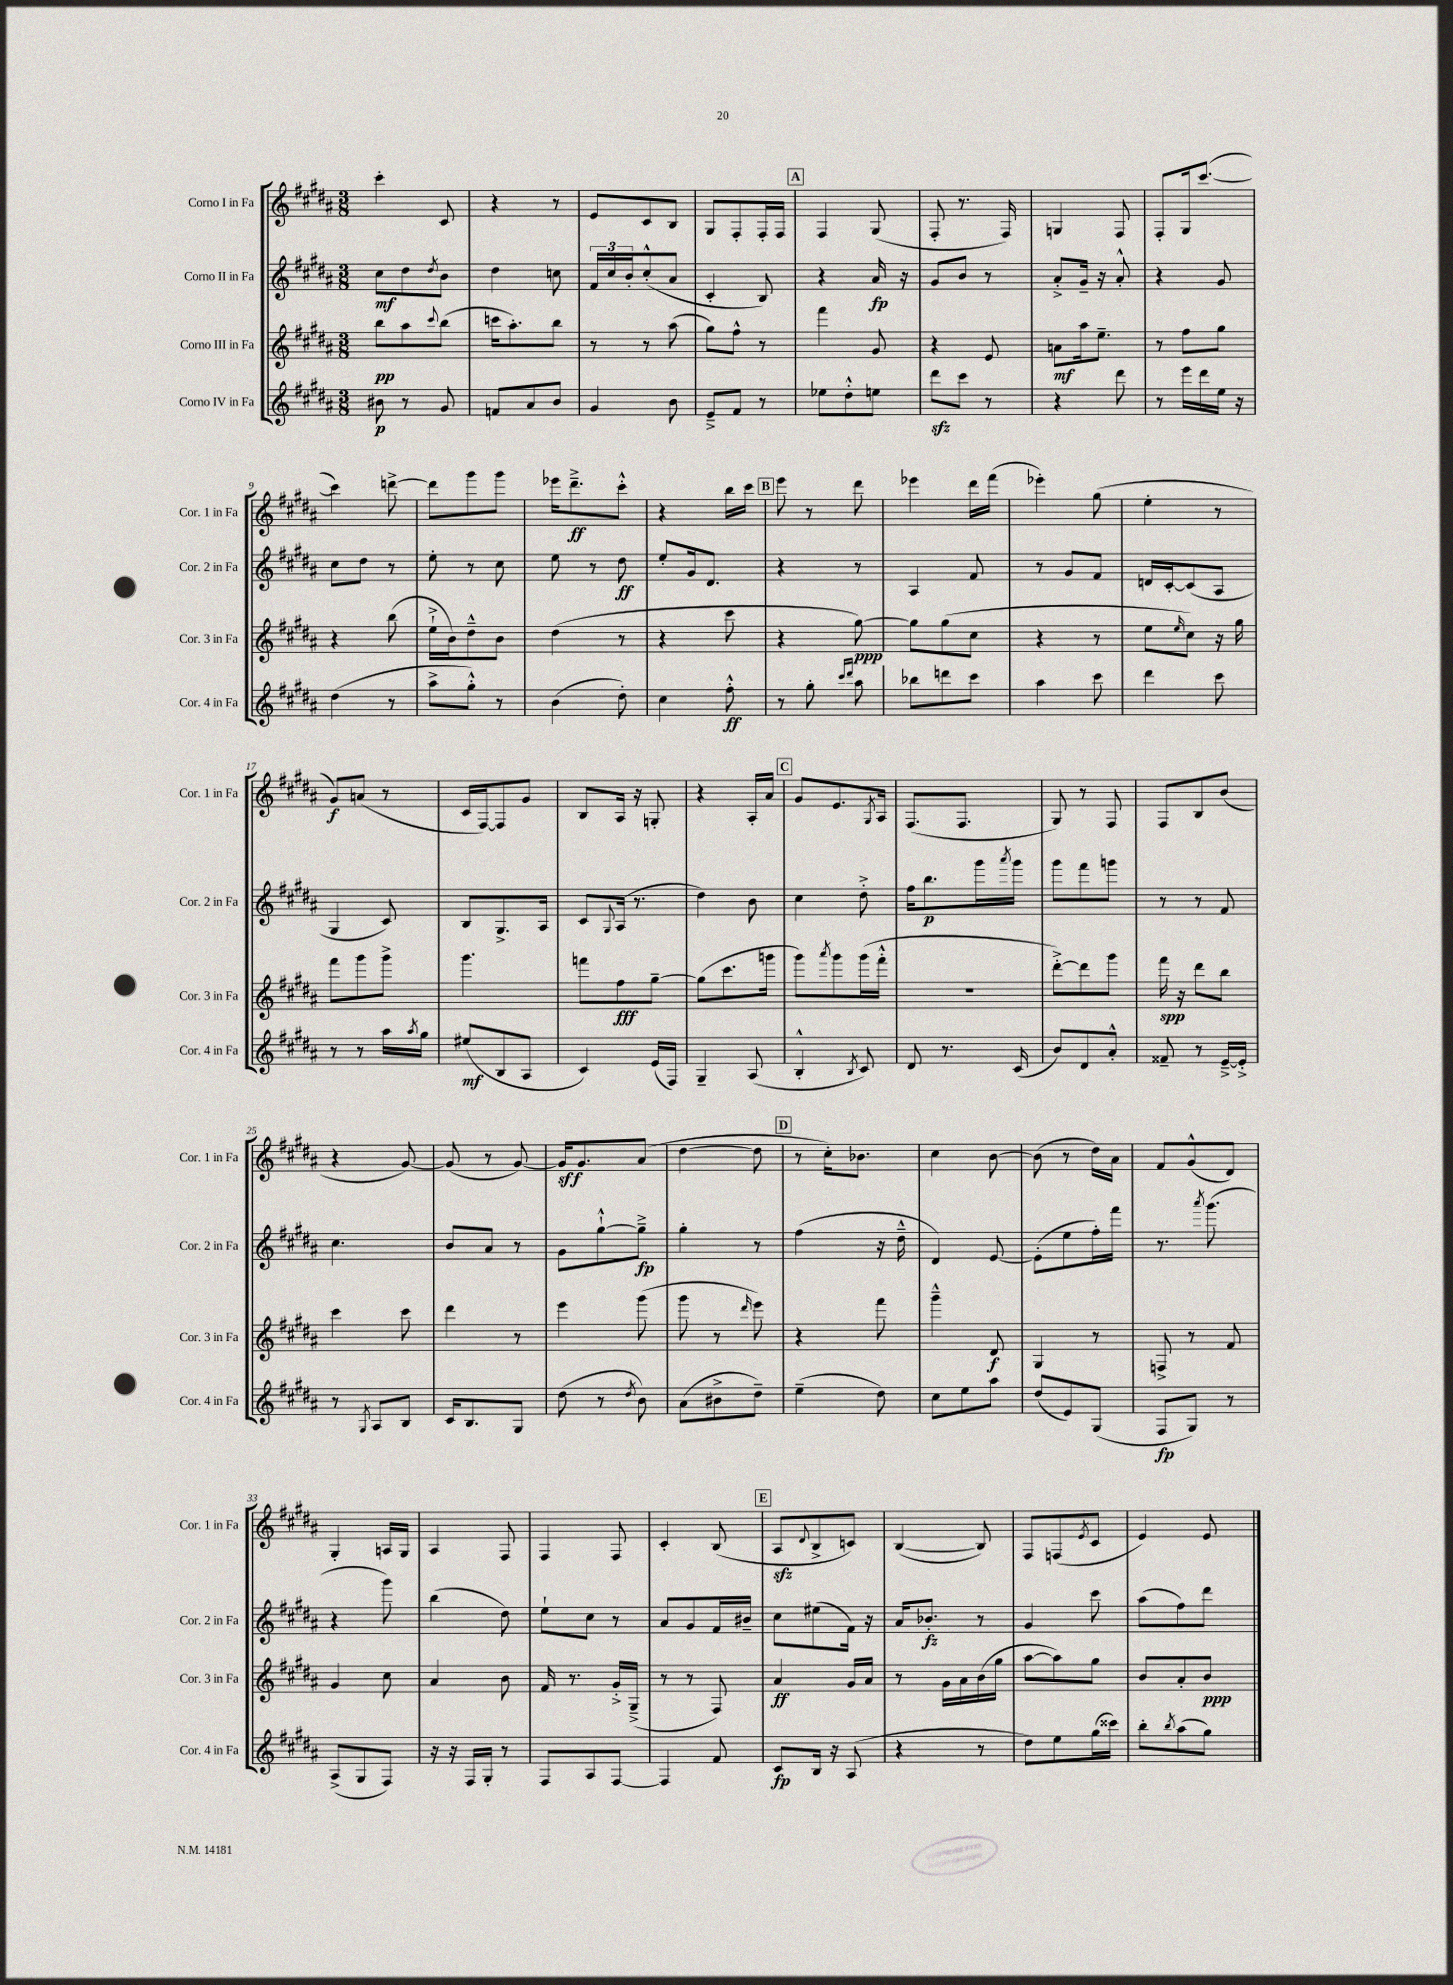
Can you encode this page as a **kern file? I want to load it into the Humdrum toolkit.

**kern	**kern	**kern	**kern
*staff4	*staff3	*staff2	*staff1
*clefG2	*clefG2	*clefG2	*clefG2
*k[f#c#g#d#a#]	*k[f#c#g#d#a#]	*k[f#c#g#d#a#]	*k[f#c#g#d#a#]
*M3/8	*M3/8	*M3/8	*M3/8
8b#	8bb	8cc#	4ccc#'
8r	8aa#	8dd#	.
.	8qqccc#	8qdd#	.
8g#	(8bb	8b	8c#
=	=	=	=
8f	16ccc	4dd#	4r
.	8.aa#')	.	.
8a#	.	.	.
8b	8bb	8cc	8r
=	=	=	=
4g#	8r	24f#	8e
.	.	24cc#	.
.	.	24b'	.
.	8r	(8cc#'^^	8c#
8b	(8aa#	8a#	8B
=	=	=	=
8e~^	8gg#)	4c#'	8G#
8f#	8ff#^^	.	8F#'
8r	8r	8B)	16F#'
.	.	.	16F#
=	=	=	=
8ee-	4fff#	4r	4F#
8dd#'^^	.	.	.
8ee	8g#	16a#	(8G#
.	.	16r	.
=	=	=	=
8ddd#	4r	8g#	8F#'
8ccc#	.	8b	8.r
8r	8e	8r	.
.	.	.	16F#)
=	=	=	=
4r	8a	8a#'^	4G
.	16aa#	16g#~	.
.	8.ee~	16r	.
8ddd#	.	8a#'^^	8F#
=	=	=	=
8r	8r	4r	8F#'
16eee	8ff#	.	16G#
16ddd#	.	.	([8.ccc#
16ee	8gg#	8g#	.
16r	.	.	.
=	=	=	=
(4dd#	4r	8cc#	4ccc#])
.	.	8dd#	.
8r	(8bb	8r	[8ddd^
=	=	=	=
8aa#^	16ee`^	8ee'	8ddd]
.	16b)	.	.
8gg#'^^)	8dd#~^^	8r	8ggg#
8r	8b	8cc#	8ggg#
=	=	=	=
(4b	(4dd#	8ee	16eee-
.	.	.	8.ddd#~^
.	.	8r	.
8dd#')	8r	8dd#	8ccc#'^^
=	=	=	=
4cc#	4r	8ee'	4r
.	.	16g#	.
.	.	8.d#	.
8ff#'^^	8ccc#	.	16bb
.	.	.	16ccc#
=	=	=	=
8r	4r	4r	8eee
8gg#'	.	.	8r
16qqccc#	.	.	.
16qqddd#	.	.	.
8aa#	[8gg#)	8r	8ddd#
=	=	=	=
8bb-	8gg#]	4A#	4eee-
8ddd	(8gg#	.	.
8ccc#	8cc#	8f#	16ddd#
.	.	.	(16fff#
=	=	=	=
4aa#	4r	8r	4eee-')
.	.	8g#	.
8ccc#	8r	8f#	(8gg#
=	=	=	=
4ddd#	8ee	16d	4ee'
.	.	[16c#'	.
.	16qqee	.	.
.	8cc#)	(8c#]	.
8ccc#	16r	8A#	8r
.	16gg#	.	.
=	=	=	=
8r	8fff#	4G#	8g#)
8r	8ggg#	.	(8a
16aa#	8ggg#^	8c#)	8r
8qaa#	.	.	.
16gg#	.	.	.
=	=	=	=
(8ee#	4.ggg#	8B	16c#
.	.	.	[16F#)
8B	.	8.G#^	8F#]
8A#	.	.	8g#
.	.	16A#	.
=	=	=	=
4c#)	8fff	8c#	8B
.	.	8qqG#	.
.	8ff#	(16A#	16A#
.	.	8.r	16r
(16e	[8gg#~	.	8G'
16F#)	.	.	.
=	=	=	=
4G#~	(8gg#]	4dd#)	4r
.	8.ccc#	.	.
(8A#	.	8b	16A#'
.	16ggg	.	16a#
=	=	=	=
4B'^^	8ggg#)	4cc#	8g#
.	8qaaa#	.	.
.	8ggg#	.	8.e
8qB	.	.	.
8c#)	(16ggg#	8dd#'^	.
.	.	.	8qG#
.	16fff#'^^	.	16A#
=	=	=	=
8d#	4.r	16ff#	(8.F#
.	.	8.bb	.
8.r	.	.	.
.	.	.	8.F#
.	.	16ggg#	.
.	.	8qaaa#	.
(16c#	.	16ggg#	.
=	=	=	=
8b)	[8ddd#'^)	8ggg#	8G#)
8d#	8ddd#]	8fff#	8r
8a#'^^	8ggg#	8ggg	8F#
=	=	=	=
8f##~	16fff#	8r	8F#
.	16r	.	.
8r	8ddd#	8r	8B
[16e~^	8bb	8f#	(8b
16e'^]	.	.	.
=	=	=	=
8r	4ccc#	4.cc#	4r
8qG#	.	.	.
8A#	.	.	.
8B	8ccc#	.	[8g#)
=	=	=	=
16c#	4ddd#	8b	(8g#]
8.B	.	.	.
.	.	8a#	8r
8G#	8r	8r	[8g#)
=	=	=	=
(8dd#	4eee	8g#	16g#]
.	.	.	8.g#
8r	.	[8gg#`^^	.
8qdd#	.	.	.
8b)	(8ggg#	8gg#~^]	(8a#
=	=	=	=
(8a#	8ggg#	4gg#'	[4dd#
8b#^	8r	.	.
.	16qqddd#	.	.
8dd#~)	8eee)	8r	8dd#]
=	=	=	=
(4ee~	4r	(4ff#	8r
.	.	.	16cc#')
.	.	.	8.b-
8dd#)	8fff#	16r	.
.	.	16dd#~^^	.
=	=	=	=
8cc#	4ggg#~^^	4d#)	4cc#
8ee	.	.	.
8aa#	8d#	[8e	[8b
=	=	=	=
(8dd#	4G#	(8e']	(8b]
8e)	.	8ee	8r
(8G#	8r	16ff#')	16dd#)
.	.	16fff#	16a#
=	=	=	=
8F#	8F^	8.r	8f#
8G#)	8r	.	(8g#^^
.	.	8qaaa#	.
.	.	(8.ggg#	.
8r	8f#	.	8d#)
=	=	=	=
(8A#^	4g#	4r	4G#'
8G#	.	.	.
8F#)	8cc#	8ggg#)	16A
.	.	.	16G#
=	=	=	=
16r	4a#	(4bb	4A#
16r	.	.	.
16F#	.	.	.
16G#'	.	.	.
8r	8b	8dd#)	8F#
=	=	=	=
8F#	16f#	8ee`	4F#
.	8.r	.	.
8A#	.	8cc#	.
[8F#	16g#'^	8r	8F#
.	(16G#~^	.	.
=	=	=	=
4F#]	8r	8a#	4c#'
.	8r	8g#	.
8f#	8F#)	16f#	(8B
.	.	16b#~	.
=	=	=	=
8c#	4a#	8cc#	8A#
.	.	.	8qqd#
16B	.	(8ee#	8B^
16r	.	.	.
(8A#	16g#	16f#)	8c)
.	16a#	16r	.
=	=	=	=
4r	8r	16a#	([4B
.	.	8.b-'	.
.	16g#	.	.
.	16a#	.	.
8r	(16b	8r	8B])
.	16gg#	.	.
=	=	=	=
8dd#)	[8aa#	4g#	8F#
8ee	8aa#])	.	(8F
.	.	.	8qe
(16gg#	8gg#	8ccc#	8c#
16ccc##)	.	.	.
=	=	=	=
8bb'	8b	(8aa#	4e)
8qbb	.	.	.
(8aa#	8a#'	8ff#)	.
8gg#)	8b	8ddd#	8e
==	==	==	==
*-	*-	*-	*-
